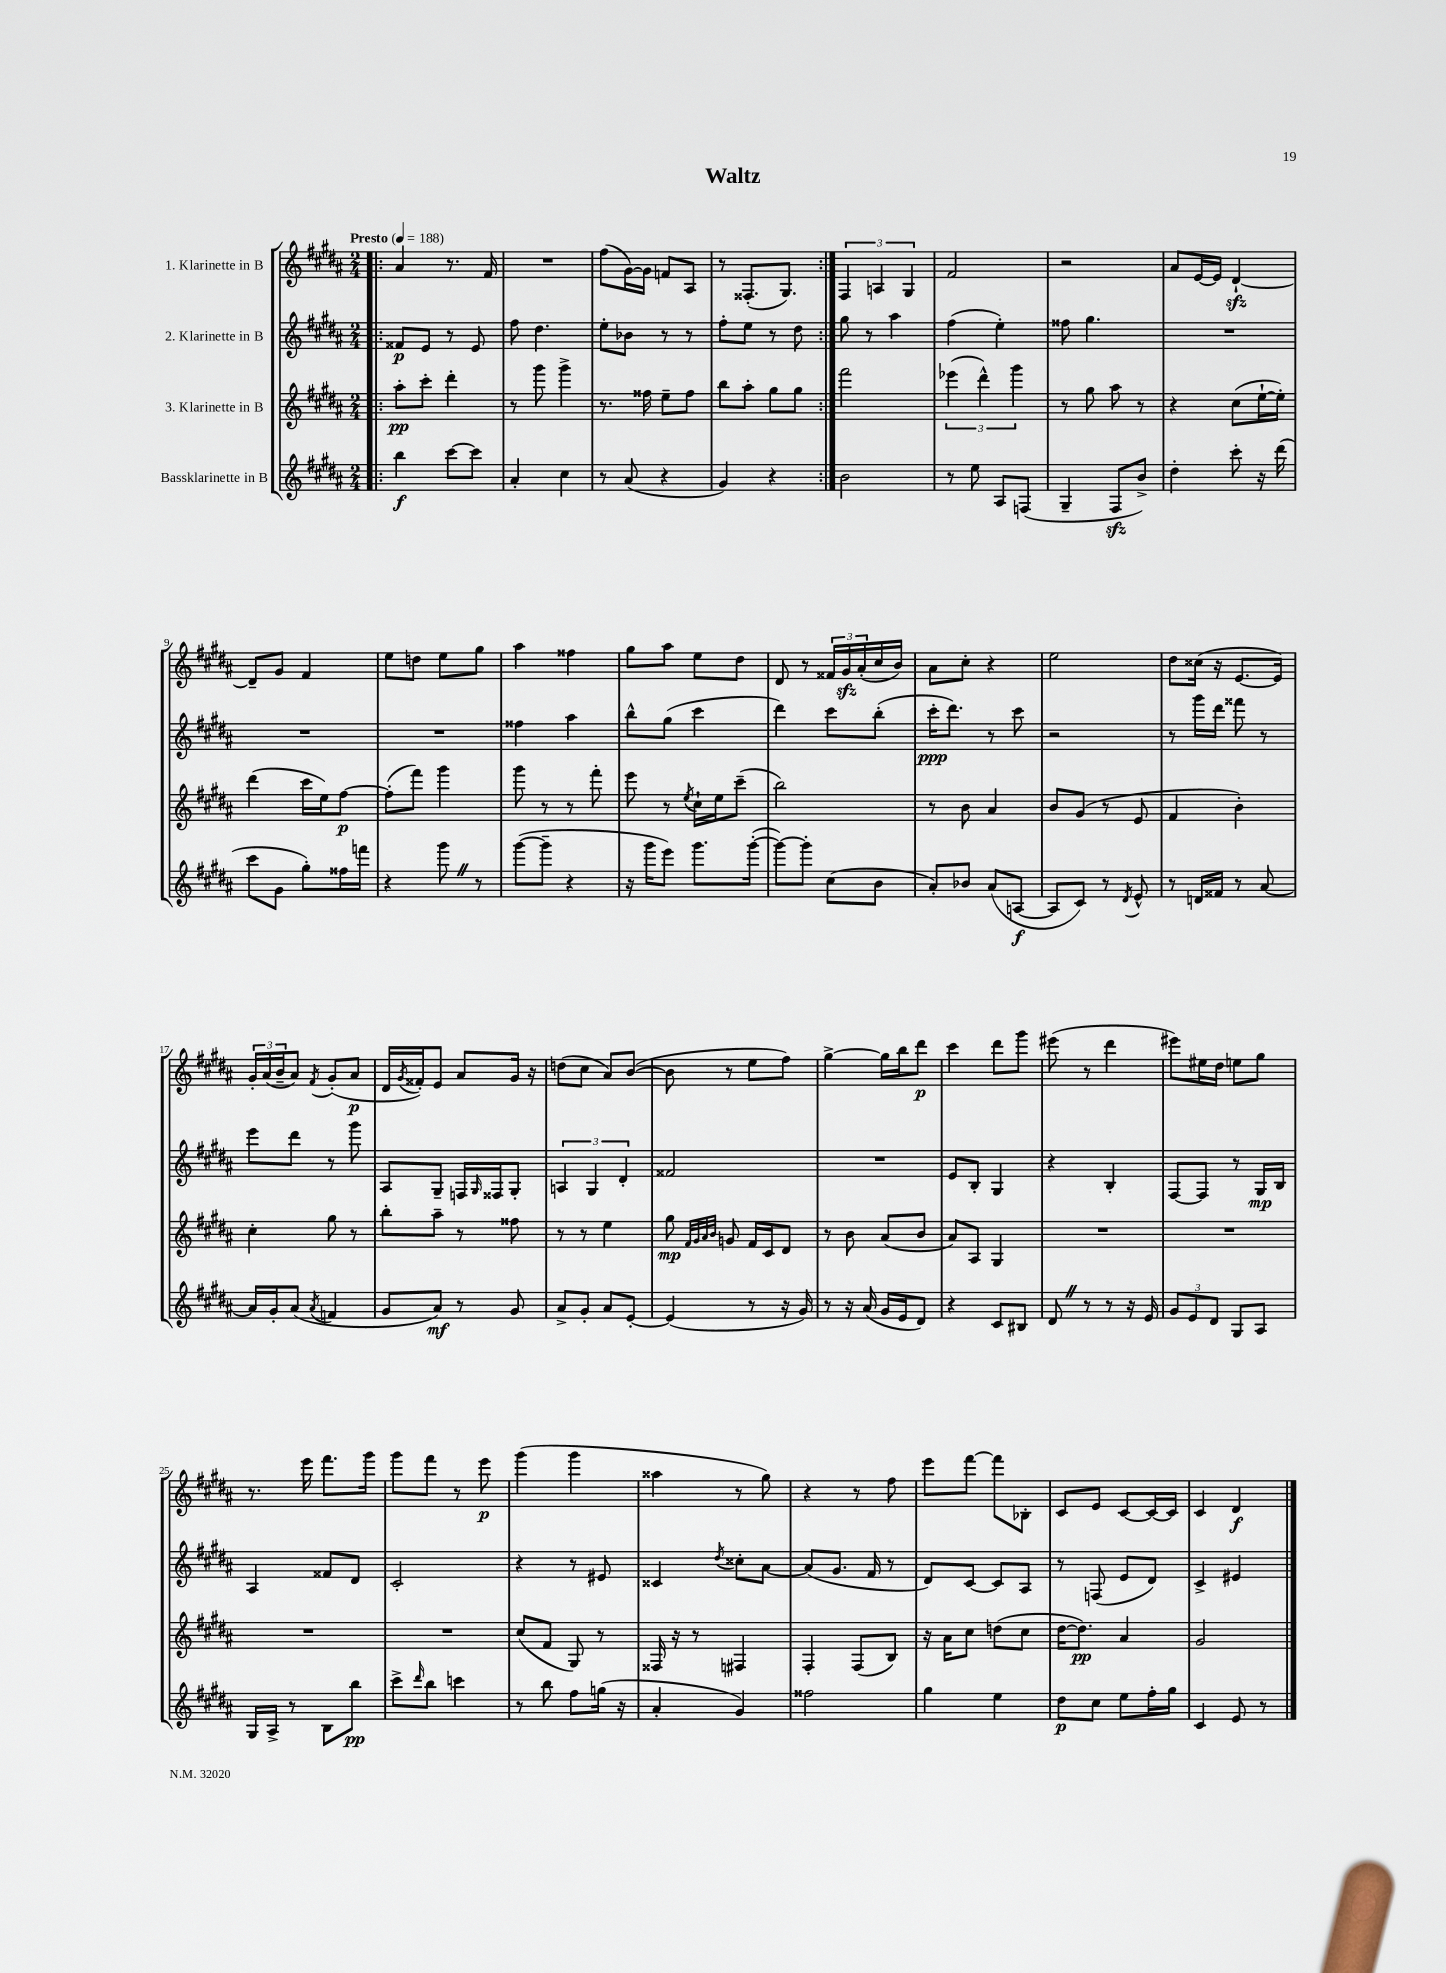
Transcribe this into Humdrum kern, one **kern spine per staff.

**kern	**kern	**kern	**kern
*staff4	*staff3	*staff2	*staff1
*clefG2	*clefG2	*clefG2	*clefG2
*k[f#c#g#d#a#]	*k[f#c#g#d#a#]	*k[f#c#g#d#a#]	*k[f#c#g#d#a#]
*M2/4	*M2/4	*M2/4	*M2/4
*MM188	*MM188	*MM188	*MM188
=!|:	=!|:	=!|:	=!|:
4bb	8aa#'	8f##	4a#
.	8ccc#'	8e	.
[8ccc#	4ddd#'	8r	8.r
8ccc#]	.	8e	.
.	.	.	16f#
=	=	=	=
4a#'	8r	8ff#	2r
.	8ggg#	4.dd#	.
4cc#	4ggg#^	.	.
=	=	=	=
8r	8.r	8ee'	(8ff#
(8a#	.	8b-	[16g#)
.	16ff##	.	16g#]
4r	8ee~	8r	8f
.	8ff##	8r	8A#
=	=	=	=
4g#)	8bb	8ff#'	8r
.	8aa#'	8ee	(8.F##'
4r	8gg#	8r	.
.	.	.	8.G#)
.	8gg#	8dd#	.
=:|!	=:|!	=:|!	=:|!
2b	2fff#	8gg#	6F#
.	.	8r	.
.	.	.	6A
.	.	4aa#	.
.	.	.	6G#
=	=	=	=
8r	(6eee-	(4ff#	2f#
8ee	.	.	.
.	6ddd#^^)	.	.
8A#	.	4ee')	.
.	6ggg#	.	.
(8F	.	.	.
=	=	=	=
4G#~	8r	8ff##	2r
.	8gg#	4.gg#	.
8F#	8aa#	.	.
8b^)	8r	.	.
=	=	=	=
4dd#'	4r	2r	8a#
.	.	.	[16e
.	.	.	16e]
8ccc#'	(8cc#	.	[4d#`
16r	[16ee`	.	.
(16ddd#	16ee'])	.	.
=	=	=	=
8ccc#	(4ddd#	2r	8d#~]
8g#	.	.	8g#
8gg#')	16ccc#	.	4f#
.	16ee)	.	.
16ff##	[8ff#	.	.
16fff	.	.	.
=	=	=	=
4r	(8ff#']	2r	8ee
.	8fff#)	.	8dd
8ggg#	4ggg#	.	8ee
8r	.	.	8gg#
=	=	=	=
([8ggg#	8ggg#	4ff##	4aa#
8ggg#~]	8r	.	.
4r	8r	4aa#	4ff##
.	8fff#'	.	.
=	=	=	=
16r	8eee	8bb^^	8gg#
16ggg#	.	.	.
8eee)	8r	(8gg#	8aa#
.	8qee	.	.
8.ggg#	16cc#`	4ccc#	8ee
.	16ee	.	.
.	(8ccc#~	.	8dd#
([16ggg#'	.	.	.
=	=	=	=
8ggg#_)	2bb)	4ddd#)	8d#
8ggg#']	.	.	8r
(8cc#	.	8ccc#	24f##
.	.	.	24g#
.	.	.	(24a#'
8b	.	(8bb'	16cc#
.	.	.	16b)
=	=	=	=
8a#')	8r	16ccc#'	8a#
.	.	8.ddd#)	.
8b-	8b	.	8cc#'
(8a#	4a#	8r	4r
[8A	.	8ccc#	.
=	=	=	=
8A]	8b	2r	2ee
8c#)	(8g#	.	.
8r	8r	.	.
8qd#	.	.	.
8e^^	8e	.	.
=	=	=	=
8r	4f#	8r	8dd#
16d	.	16ggg#	(16cc##
16f##	.	16ddd#	16r
8r	4b')	8fff##	[8.e
[8a#	.	8r	.
.	.	.	16e])
=	=	=	=
16a#]	4cc#'	8eee	24g#'
.	.	.	(24a#
16g#'	.	.	.
.	.	.	24b~
(8a#	.	8ddd#	8a#)
8qa#	.	.	8qf#
4f	8gg#	8r	(8g#'
.	8r	8ggg#	8a#
=	=	=	=
8g#	8bb'	8A#	16d#
.	.	.	8qg#
.	.	.	16f##')
8a#)	8aa#~	8G#~	8e
8r	8r	16F	8a#
.	.	16qqG#	.
.	.	16F##	.
8g#	8ff##	8G#'	16g#
.	.	.	16r
=	=	=	=
8a#^	8r	6A	(8dd
8g#'	8r	.	8cc#
.	.	6G#	.
8a#	4ee	.	8a#)
.	.	6d#'	.
[8e'	.	.	([8b
=	=	=	=
(4e]	8gg#	2f##	8b]
.	32qqf#	.	.
.	32qqg#	.	.
.	32qqa#	.	.
.	32qqb	.	.
.	8g	.	8r
8r	16f#	.	8ee
.	16c#	.	.
16r	8d#	.	8ff#)
16g#)	.	.	.
=	=	=	=
8r	8r	2r	[4gg#^
16r	8b	.	.
(16a#	.	.	.
16g#	(8a#	.	16gg#]
16e	.	.	16bb
8d#)	8b	.	8ddd#
=	=	=	=
4r	8a#)	8e	4ccc#
.	8A#	8B'	.
8c#	4G#	4G#	8ddd#
8B#	.	.	8ggg#
=	=	=	=
8d#	2r	4r	(8eee#
8r	.	.	8r
8r	.	4B'	4ddd#
16r	.	.	.
16e	.	.	.
=	=	=	=
12g#	2r	[8F#	8eee#)
12e	.	.	.
.	.	8F#]	16ee#
12d#	.	.	.
.	.	.	16dd#
8G#	.	8r	8ee
8A#	.	16G#	8gg#
.	.	16B	.
=	=	=	=
16G#	2r	4A#	8.r
16A#^	.	.	.
8r	.	.	.
.	.	.	16eee
8B	.	8f##	8.fff#
8bb	.	8d#	.
.	.	.	16ggg#
=	=	=	=
8ccc#^	2r	2c#'	8ggg#
16qqddd#	.	.	.
8bb	.	.	8fff#
4ccc	.	.	8r
.	.	.	8eee
=	=	=	=
8r	(8cc#	4r	(4ggg#
8bb	8f#	.	.
8ff#	8G#)	8r	4ggg#
(16gg	8r	8e#	.
16r	.	.	.
=	=	=	=
4a#'	16F##	4c##	4aa##
.	16r	.	.
.	8r	.	.
.	.	8qdd#	.
4g#)	4F#	8cc##'	8r
.	.	[8a#	8gg#)
=	=	=	=
2ff##	4F#'	(8a#]	4r
.	.	8.g#	.
.	(8F#	.	8r
.	.	16f#	.
.	8B)	8r	8ff#
=	=	=	=
4gg#	16r	8d#)	8eee
.	16a#	.	.
.	8cc#	[8c#	[8fff#
4ee	(8dd	8c#]	8fff#]
.	8cc#	8A#	8B-'
=	=	=	=
8dd#	[16dd#	8r	8c#
.	8.dd#])	.	.
8cc#	.	(8F	8e
8ee	4a#	8e	[8c#
16ff#'	.	8d#)	16c#_
16gg#	.	.	16c#]
=	=	=	=
4c#	2g#	4c#^	4c#
8e	.	4e#	4d#
8r	.	.	.
==	==	==	==
*-	*-	*-	*-
